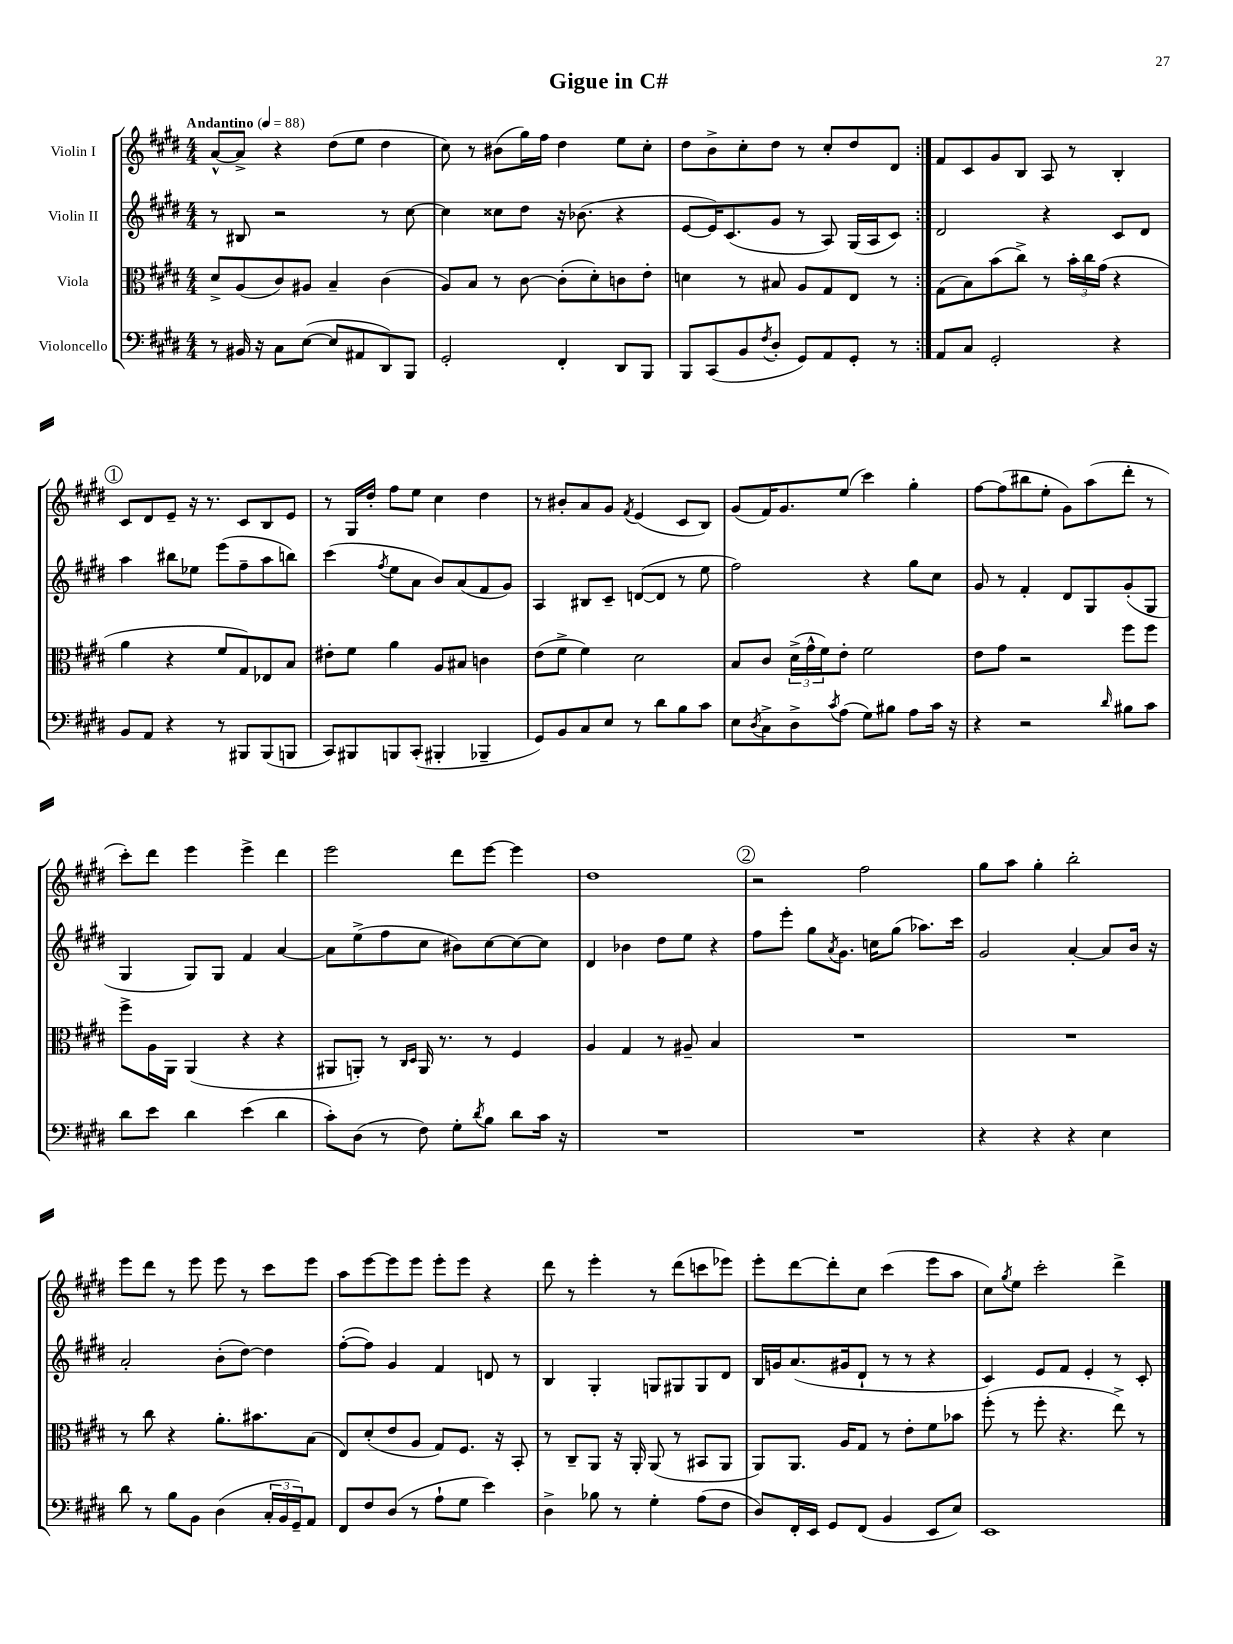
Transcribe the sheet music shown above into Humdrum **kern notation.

**kern	**kern	**kern	**kern
*staff4	*staff3	*staff2	*staff1
*clefF4	*clefC3	*clefG2	*clefG2
*k[f#c#g#d#]	*k[f#c#g#d#]	*k[f#c#g#d#]	*k[f#c#g#d#]
*M4/4	*M4/4	*M4/4	*M4/4
*MM88	*MM88	*MM88	*MM88
8r	8d#^	8r	[8a^^
16BB#	(8A	8B#	8a^]
16r	.	.	.
8C#	8c#)	2r	4r
([8E	8A#	.	.
8E]	4B~	.	(8dd#
8AA#	.	.	8ee
8DD#)	(4c#	8r	4dd#
8BBB	.	[8cc#	.
=	=	=	=
2GG#'	8A)	4cc#]	8cc#)
.	8B	.	8r
.	8r	8cc##	(8b#
.	[8c#	8dd#	16gg#)
.	.	.	16ff#
4FF#'	(8c#']	16r	4dd#
.	.	(8.b-	.
.	8d#')	.	.
8DD#	8c	4r	8ee
8BBB	8e'	.	8cc#'
=	=	=	=
8BBB	4d	[8e	8dd#
(8CC#	.	16e])	8b^
.	.	(8.c#	.
8BB	8r	.	8cc#'
8qF#	.	.	.
8D#'	8B#	8g#	8dd#
8GG#)	8A	8r	8r
8AA	8G#	8A)	8cc#'
8GG#'	8E	(16G#	8dd#
.	.	16A	.
8r	8r	8c#)	8d#
=:|!	=:|!	=:|!	=:|!
8AA	(8G#	2d#	8f#
8C#	8B)	.	8c#
2GG#'	(8b	.	8g#
.	8cc#^)	.	8B
.	8r	4r	8A
.	24b'	.	8r
.	24cc#	.	.
.	(24g#	.	.
4r	4r	8c#	4B'
.	.	8d#	.
=	=	=	=
8BB	4a	4aa	8c#
8AA	.	.	8d#
4r	4r	8bb#	8e~
.	.	8ee-	16r
.	.	.	8.r
8r	8f#	(8eee	.
8BBB#	8G#)	8ff#~	8c#
(8BBB#	8E-	8aa	8B
8BBB	8B	8bb)	8e
=	=	=	=
8CC#)	8e#'	(4ccc#	8r
8BBB#	8f#	.	16G#
.	.	.	16dd#'
.	.	8qff#	.
8BBB	4a	8ee	8ff#
(8CC#'	.	8a	8ee
4BBB#'	8A	8b)	4cc#
.	8B#	(8a	.
4BBB-~	4c	8f#	4dd#
.	.	8g#)	.
=	=	=	=
8GG#)	(8e	4A	8r
8BB	8f#^	.	8b#'
8C#	4f#)	8B#	8a
8E	.	8c#~	8g#
.	.	.	8qf#
8r	2d#	([8d	(4e
8d#	.	8d]	.
8B	.	8r	8c#
8c#	.	8ee	8B)
=	=	=	=
8E	8B	2ff#)	(8g#
8qD#	.	.	.
8C#^	8c#	.	16f#)
.	.	.	8.g#
8D#^	(24d#^	.	.
.	24g#^^	.	.
.	24f#)	.	.
8qc#	.	.	.
(8A	8e'	.	(8ee
8G#)	2f#	4r	4ccc#)
8B#	.	.	.
8A	.	8gg#	4gg#'
16c#	.	8cc#	.
16r	.	.	.
=	=	=	=
4r	8e	8g#	[8ff#
.	8g#	8r	(8ff#]
2r	2r	4f#'	8bb#
.	.	.	8ee'
.	.	8d#	8g#)
.	.	8G#	(8aa
16qqd#	.	.	.
8B#	8ff#	(8g#'	8ddd#'
8c#	8ff#	8G#	8r
=	=	=	=
8d#	8ff#^	4G#	8ccc#')
8e	16A	.	8ddd#
.	16AA	.	.
4d#	(4AA	8G#)	4eee
.	.	8G#	.
(4e	4r	4f#	4eee^
4d#	4r	[4a	4ddd#
=	=	=	=
8c#')	8AA#	8a]	2eee
(8D#	8AA')	(8ee^	.
8r	8r	8ff#	.
.	16qqC#	.	.
.	16qqD#	.	.
8F#)	16AA	8cc#	.
.	8.r	.	.
8G#'	.	8b#)	8ddd#
8qd#	.	.	.
8B	8r	[8cc#	[8eee
8d#	4F#	8cc#_	4eee]
16c#	.	8cc#]	.
16r	.	.	.
=	=	=	=
1r	4A	4d#	1dd#
.	4G#	4b-	.
.	8r	8dd#	.
.	8A#~	8ee	.
.	4B	4r	.
=	=	=	=
1r	1r	8ff#	2r
.	.	8eee'	.
.	.	8gg#	.
.	.	8qa	.
.	.	8.g#	.
.	.	.	2ff#
.	.	16cc	.
.	.	(8gg#	.
.	.	8.aa-)	.
.	.	16ccc#	.
=	=	=	=
4r	1r	2g#	8gg#
.	.	.	8aa
4r	.	.	4gg#'
4r	.	[4a'	2bb'
4E	.	8a]	.
.	.	16b	.
.	.	16r	.
=	=	=	=
8d#	8r	2a'	8eee
8r	8cc#	.	8ddd#
8B	4r	.	8r
8BB	.	.	8eee
(4D#	8.a'	(8b'	8eee
.	.	[8dd#)	8r
.	8.b#	.	.
24C#'	.	4dd#]	8ccc#
24BB	.	.	.
24GG#~)	.	.	.
8AA	(8B	.	8eee
=	=	=	=
8FF#	8E)	([8ff#'	8aa
8F#	(8d#'	8ff#])	[8eee
(8D#	8e	4g#	8eee]
8r	8A	.	8eee
8A`	8G#)	4f#	8eee'
8G#	8.F#	.	8eee
4e)	.	8d	4r
.	16r	.	.
.	8BB'	8r	.
=	=	=	=
4D#^	8r	4B	8ddd#
.	8C#~	.	8r
8B-	8AA	4G#'	4eee'
8r	16r	.	.
.	16AA'	.	.
4G#'	(8AA	8G	8r
.	8r	8G#	(8ddd#
(8A	8BB#	8G#	8ccc
8F#	8AA	8d#	8eee-)
=	=	=	=
8D#)	8AA)	16B	8eee'
.	.	16g	.
16FF#'	8.AA	(8.a	[8ddd#
16EE	.	.	.
8GG#	.	.	8ddd#']
.	16A	16g#	.
(8FF#	8G#	8d#`	8cc#
4BB	8r	8r	(4ccc#
.	8e'	8r	.
8EE	8f#	4r	8eee
8E)	8b-	.	8aa
=	=	=	=
1EE	(8ff#'	4c#)	8cc#)
.	.	.	8qgg#
.	8r	.	8ee
.	8ff#'	8e	2ccc#'
.	4.r	8f#	.
.	.	4e'	.
.	8ee^)	8r	4ddd#^
.	8r	8c#'	.
==	==	==	==
*-	*-	*-	*-
